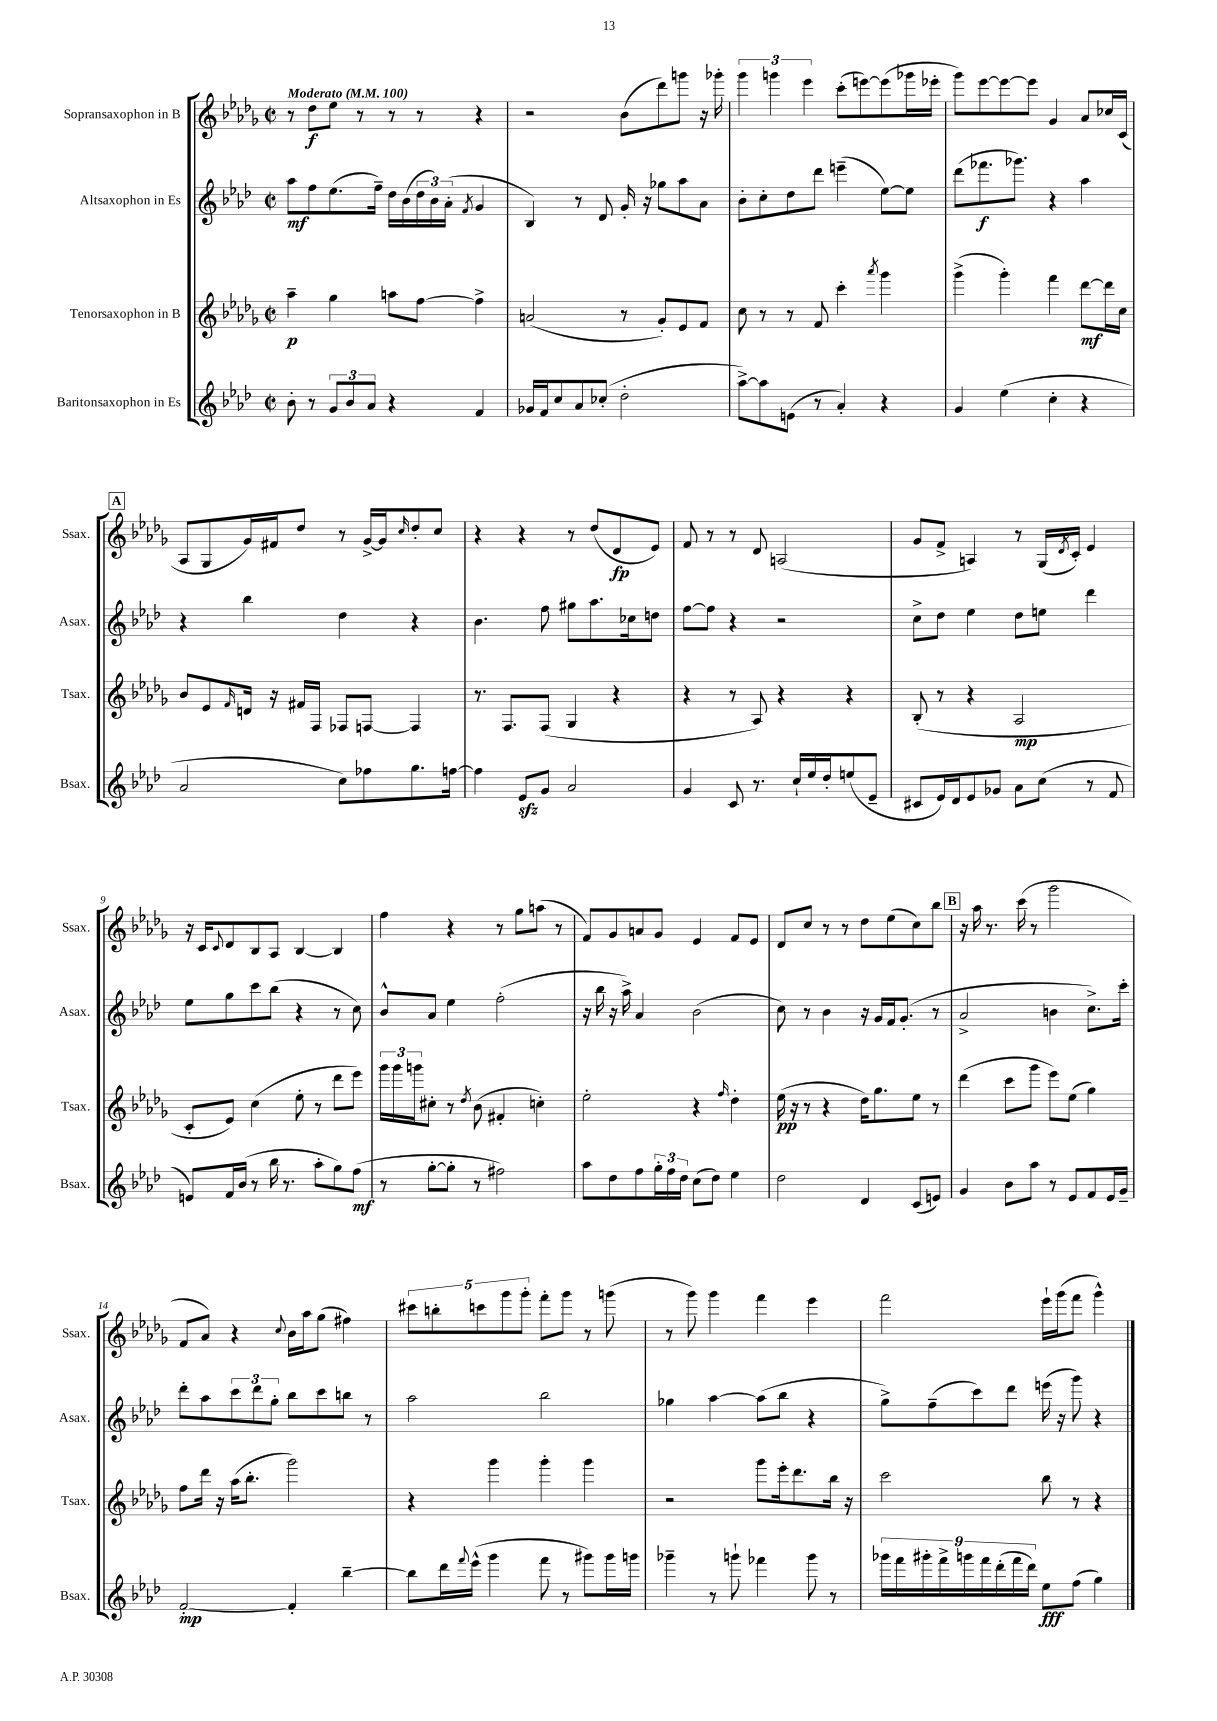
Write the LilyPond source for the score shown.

<<
\new StaffGroup <<
\new Staff = "s0" \with { instrumentName = "Sopransaxophon in B" shortInstrumentName = "Ssax." } {
    \clef treble \key des \major \defaultTimeSignature \time 2/2 \tempo "Moderato" 4 = 100
    r8 des''8\f ees''8 r8 r8 r8 r4 |
    r2 bes'8( des'''8) g'''8 r16 ges'''16-. |
    \tuplet 3/2 { ges'''4 g'''4 ees'''4 } c'''8-.( e'''8~) e'''8( ges'''16 ees'''16-. |
    ges'''8) ees'''8~ ees'''8~ ees'''8 ges'4 aes'8 ces''16 c'16( |
    \mark \markup { \box "A" } aes8 ges8 ges'16) fis'16 des''8 r8 ges'16~-> ges'16 \grace { c''16 } des''8-. c''8 |
    r4 r4 r8 des''8( des'8\fp ees'8) |
    f'8 r8 r8 des'8 a2( |
    ges'8 f'8-> a4) r8 ges16( \acciaccatura { des'8 } c'16-.) ees'4 |
    r16 c'16 \appoggiatura { c'8 } des'8 bes8 aes8 bes4~ bes4 |
    f''4 r4 r8 ges''8 a''8( r8 |
    f'8) ges'8 a'8 ges'8 ees'4 f'8 ees'8 |
    des'8 c''8 r8 r8 des''8 ees''8( c''8) bes''8 |
    \mark \markup { \box "B" } r16 aes''16 r8. c'''16( r8 ges'''2 |
    f'8 aes'8) r4 \appoggiatura { c''8 } bes'16 aes''16 ges''8( fis''4) |
    \tuplet 5/4 { cis'''8 b''8-. c'''8 ges'''8 ges'''8-. } f'''8-. ges'''8 r8 g'''8( |
    r8 ges'''8) ges'''4 f'''4 ees'''4 |
    f'''2 ees'''16-! ges'''16( f'''8 ges'''4-^) \bar "|." |
}
\new Staff = "s1" \with { instrumentName = "Altsaxophon in Es" shortInstrumentName = "Asax." } {
    \clef treble \key aes \major \defaultTimeSignature \time 2/2
    aes''8\mf f''8 ees''8.( f''16--) des''16 bes'16( \tuplet 3/2 { des''16 bes'16) aes'16-.( } \acciaccatura { f'8 } g'4 |
    bes4) r8 des'8 g'16-. r16 ges''8 aes''8 aes'8 |
    bes'8-. c''8-. des''8 des'''8 e'''4--( ees''8~) ees''8 |
    des'''8( fes'''8.\f ges'''8.) r4 aes''4 |
    \mark \markup { \box "A" } r4 bes''4 des''4 r4 |
    bes'4. f''8 gis''8 aes''8. ces''16 d''8 |
    f''8~ f''8 r4 r2 |
    c''8-> des''8 ees''4 des''8 e''8 des'''4 |
    ees''8 g''8 c'''8 bes''8( r4 r8 c''8) |
    bes'8-^ aes'8 ees''4 f''2-.( |
    r16 bes''16 r16 aes''16->) aes'4 bes'2( |
    c''8) r8 bes'4 r16 g'16 f'16 g'8.-.( r8 |
    \mark \markup { \box "B" } aes'2-> b'4 c''8.->) c'''16-. |
    des'''8-. aes''8 \tuplet 3/2 { c'''8 des'''8 g''8-. } bes''8 c'''8 b''8 r8 |
    aes''2 bes''2 |
    ges''4 aes''4~ aes''8( bes''8 r4 |
    g''8->) f''8--( c'''8) des'''8 e'''16( r16 g'''8) r4 \bar "|." |
}
\new Staff = "s2" \with { instrumentName = "Tenorsaxophon in B" shortInstrumentName = "Tsax." } {
    \clef treble \key des \major \defaultTimeSignature \time 2/2
    aes''4--\p ges''4 a''8 f''8~ f''4-> |
    a'2( r8 ges'8-.) ees'8 f'8 |
    c''8 r8 r8 f'8 c'''4-. \acciaccatura { aes'''8 } ges'''4 |
    ges'''4->( ges'''4-.) f'''4 des'''8~\mf des'''16 c''16 |
    \mark \markup { \box "A" } bes'8 ees'8 \grace { f'16 } d'16 r16 fis'16 f16 fes8 f8~ f4 |
    r8. f8. f8( ges4 r4 |
    r4 r8 aes8) r4 r4 |
    bes8-.( r8 r4 aes2\mp |
    c'8-. ees'8) c''4( ees''8-. r8 des'''8 ees'''8) |
    \tuplet 3/2 { ges'''16 ges'''16 g'''16 } cis''8-. r8 \acciaccatura { des''8 } bes'8( fis'4-. c''4-.) |
    ees''2-. r4 \grace { f''16 } des''4-. |
    ees''16\pp( r16 r8 r4 des''16) ges''8. ees''8 r8 |
    \mark \markup { \box "B" } des'''4( c'''8 ges'''8 ees'''8) ees''8( ges''4) |
    f''8 des'''16 r16 aes''16( bes''8.-. ges'''2) |
    r4 ges'''4 ges'''4-. ges'''4 |
    r2 ges'''8 ees'''16-. des'''8. bes''16 r16 |
    c'''2 bes''8 r8 r4 \bar "|." |
}
\new Staff = "s3" \with { instrumentName = "Baritonsaxophon in Es" shortInstrumentName = "Bsax." } {
    \clef treble \key aes \major \defaultTimeSignature \time 2/2
    bes'8-. r8 \tuplet 3/2 { g'8 bes'8 aes'8 } r4 f'4 |
    ges'16 f'16 c''8 aes'8 ces''8-.( des''2-. |
    aes''8~->) aes''8 e'8( r8 aes'4-.) r4 |
    g'4 ees''4( c''4-. r4 |
    \mark \markup { \box "A" } aes'2 c''8) fes''8 g''8. f''16~ |
    f''4 ees'8\sfz g'8 aes'2 |
    g'4 c'8 r8. c''16-! ees''16 des''16-. e''8( ees'8-- |
    cis'8 ees'16) des'16 ees'8 ges'8 aes'8 c''8( r8 f'8 |
    e'8) f'16 bes'16( r8 bes''16 r8. aes''8-. g''8) f''8\mf( |
    r8 g''8~-. g''8-. r8 fis''2) |
    aes''8 des''8 f''8 \tuplet 3/2 { g''16-. f''16 des''16 } c''8( des''8) ees''4 |
    des''2 des'4 c'8( e'8) |
    \mark \markup { \box "B" } g'4 bes'8 aes''8 r8 ees'8 f'8 ees'16 g'16-- |
    f'2~-.\mp f'4-. bes''4~-- |
    bes''8 des'''16 \appoggiatura { f'''8 } ees'''16-^( g'''4 f'''8 r8 gis'''8) gis'''16 g'''16 |
    ges'''4-- r8 g'''8-! fes'''4 g'''8 r8 |
    \tuplet 9/8 { ges'''16 f'''16 gis'''16-. f'''16-> g'''16 f'''16 des'''16-.( f'''16 des'''16) } ees''8\fff f''8( g''4) \bar "|." |
}
>>
>>
